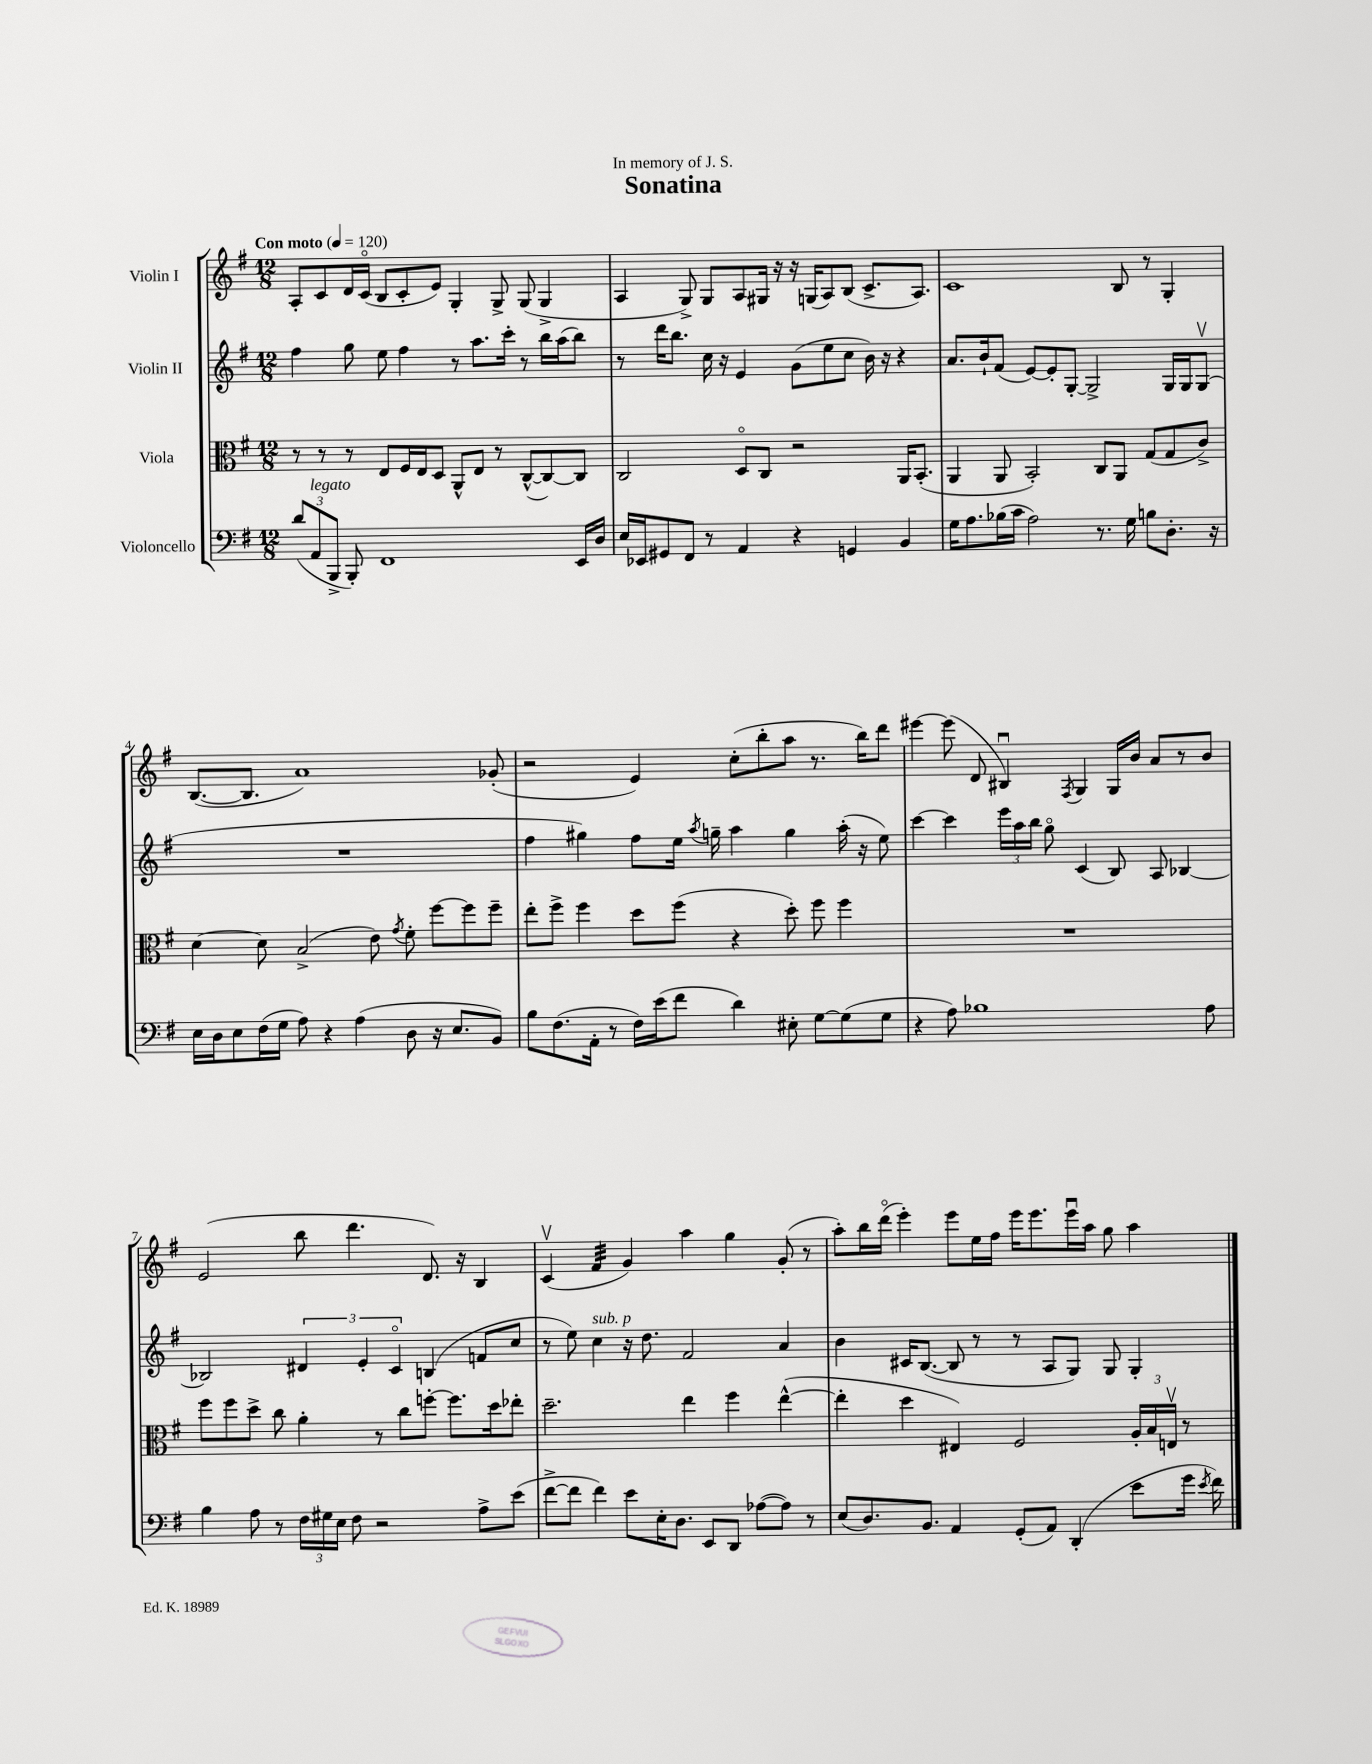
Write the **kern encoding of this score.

**kern	**kern	**kern	**kern
*part4	*part3	*part2	*part1
*staff4	*staff3	*staff2	*staff1
*I"Violoncello	*I"Viola	*I"Violin II	*I"Violin I
*clefF4	*clefC3	*clefG2	*clefG2
*k[f#]	*k[f#]	*k[f#]	*k[f#]
*M12/8	*M12/8	*M12/8	*M12/8
*MM120	*MM120	*MM120	*MM120
=1	=1	=1	=1
!	!	!	!LO:TX:a:B:t=Con moto
(12d/L	8r	4ff#\	8A'/L
!LO:TX:a:i:t=legato	!	!	!
12AA/	.	.	.
.	8r	.	8c/
12BBB^/J	.	.	.
8BBB'/)	8r	8gg\	16d/L
.	.	.	(16c/JJ
1FF#	8E/L	8ee\	8B/L
.	16F#/L	4ff#\	8c'/
.	16E/J	.	.
.	8D/J	.	8e/J)
.	8AA^^/L	8r	4G'/
.	8E/J	8.aa\L	.
.	8r	.	8G^/
.	.	16ccc'\Jk	.
.	([8C^^/L	8r	(8G/
.	8C/_)	16bb\LL	4G^/
.	.	(16aa\J	.
16EE/LL	8C/J]	8bb\J)	.
16D/JJ	.	.	.
=2	=2	=2	=2
16E/LL	2C/	8r	4A/
16EE-X/J	.	.	.
8GG#X/	.	16ddd\KL	.
.	.	8.bb\J	.
8FF#/J	.	.	8G^/)
8r	.	16cc\	8G/L
.	.	16r	.
4AA/	8D/L	4e/	8A/
.	8C/J	.	16G#X/Jk
.	.	.	16r
4r	2r	(8g\L	16r
.	.	.	(16Gn/KL
.	.	8ee\	8A/)
4GGn/	.	8cc\J	(8B/J
.	.	16b\)	8.c^/L
.	.	16r	.
4BB/	16AA/KL	4r	.
.	(8.BB'/J	.	8.A/J)
=3	=3	=3	=3
16G\KL	4AA/	8.a/L	1c
8.A\	.	.	.
.	.	16b`/k	.
(16B-X\L	8AA/	(8f#/J	.
16c\JJ	.	.	.
2A\)	2BB'/)	[8e/L)	.
.	.	8e'/]	.
.	.	[8G'/J	.
.	.	2G^/]	.
8.r	8C/L	.	.
.	8AA/J	.	8B/
16G\	.	.	.
8Bn\L	(8G/L	.	8r
8.D'\J	8G/	16G/LL	4G'/
.	.	16G/J	.
.	8c^/J)	(8Gv/J	.
16r	.	.	.
!!LO:LB:g=z
=4	=4	=4	=4
16E\LL	[4d\	1.r	([8.B/L
16D\J	.	.	.
8E\	.	.	.
.	.	.	8.B/J]
(16F#\L	8d\]	.	.
16G\JJ	.	.	.
8A\)	(2B^/	.	1a)
4r	.	.	.
(4A\	.	.	.
.	8e\)	.	.
.	8qg/	.	.
8D\	8f#'\	.	.
16r	[8ff#\L	.	.
8.E/L	.	.	.
.	8ff#\]	.	.
8BB/J)	8ff#~\J	.	(8g-X'/
=5	=5	=5	=5
8B\L	8ee'\L	4ff#\	2r
(8.F#\	8ff#^\J	.	.
.	4ff#\	4gg#X\)	.
16AA'\Jk	.	.	.
8r	.	.	.
16F#\LL)	8dd\L	8ff#\L	4e/)
(16e\J	.	.	.
8f#\J	(8ff#\J	16ee\Jk	.
.	.	8qaa/	.
.	.	16ggn~\	.
4d\)	4r	4aa\	(8cc'\L
.	.	.	8bb'\
8E#X'\	8dd'\)	4gg\	8aa\J
[8G\L	8ff#\	.	8.r
(8G\]	4ff#\	(16aa'\	.
.	.	16r	16bb\KL)
8G\J	.	8ee\)	8ddd\J
=6	=6	=6	=6
4r	1.r	[4ccc\	[4eee#X\
8A\)	.	4ccc\]	(8eee#\]
1B-X	.	.	8d/
.	.	24eee\LL	4B#Xu/)
.	.	24aa\	.
.	.	24bb\JJ	.
.	.	8gg\	.
.	.	.	8qF#/
.	.	(4c/	4G/
.	.	8B/)	16G/LL
.	.	.	16b/JJ
.	.	8A/	8a/L
.	.	[4B-X/	8r
8A\	.	.	8b/J
!!LO:LB:g=z
=7	=7	=7	=7
4B\	8ff#\L	2B-X/]	(2e/
.	8ff#\	.	.
8A\	8dd^\J	.	.
8r	8cc\	.	.
24F#\LL	4a'\	6d#X/	8bb\
24G#X\	.	.	.
24E\JJ	.	.	.
8F#\	.	.	4.ddd\
.	.	6e'/	.
2r	8r	.	.
.	.	6c/	.
.	8cc\L	.	.
.	[8ffn'\J	(4Bn/	8.d/)
.	8.ff\L]	.	.
.	.	.	16r
8A^\L	.	8fn/L	4B/
.	16dd\k	.	.
(8e\J	8ee-X'\J	8cc/J	.
=8	=8	=8	=8
[8f#^\L	2.dd~\	8r	(4cv/
8f#\J]	.	8ee\)	.
!	!	!LO:TX:a:i:t=sub. p	!
*	*	*	*tremolo
4f#\)	.	4cc\	32f#/LLL
.	.	.	32f#/
.	.	.	32f#/
.	.	.	32f#/
.	.	.	32f#/
.	.	.	32f#/
.	.	.	32f#/
.	.	.	32f#/JJJ
*	*	*	*Xtremolo
8e\L	.	16r	4g/)
.	.	8.dd\	.
16E'\K	.	.	.
8.D\J	.	.	.
.	4ee\	2f#/	4aa\
8EE/L	.	.	.
8DD/J	4ff#\	.	4gg\
([8A-X\L	.	.	.
8A-\J])	([4ee^^\	4a/	(8g'/
8r	.	.	8r
=9	=9	=9	=9
(8E/L	4ee'\]	4b\	8aa'\L)
8.D/)	.	.	16bb\L
.	.	.	(16ddd\JJ
.	4dd\	16c#X/KL	4eee'\)
8.BB/J	.	([8.B/J	.
4AA/	4E#X/)	8B/]	8eee\L
.	.	8r	16ee\L
.	.	.	16ff#\JJ
(8GG'/L	2F#/	8r	16eee\KL
.	.	.	8.eee\
8AA/J)	.	8A/L	.
(4DD'/	.	8G/J)	16eeeu\L
.	.	.	16aa\JJ
.	.	8G/	8gg\
8e\L	24A'/LL	4G'/	4aa\
.	24B/	.	.
.	24Env/JJ	.	.
16g\Jk	8r	.	.
8qe/	.	.	.
16f#\)	.	.	.
==	==	==	==
*-	*-	*-	*-
